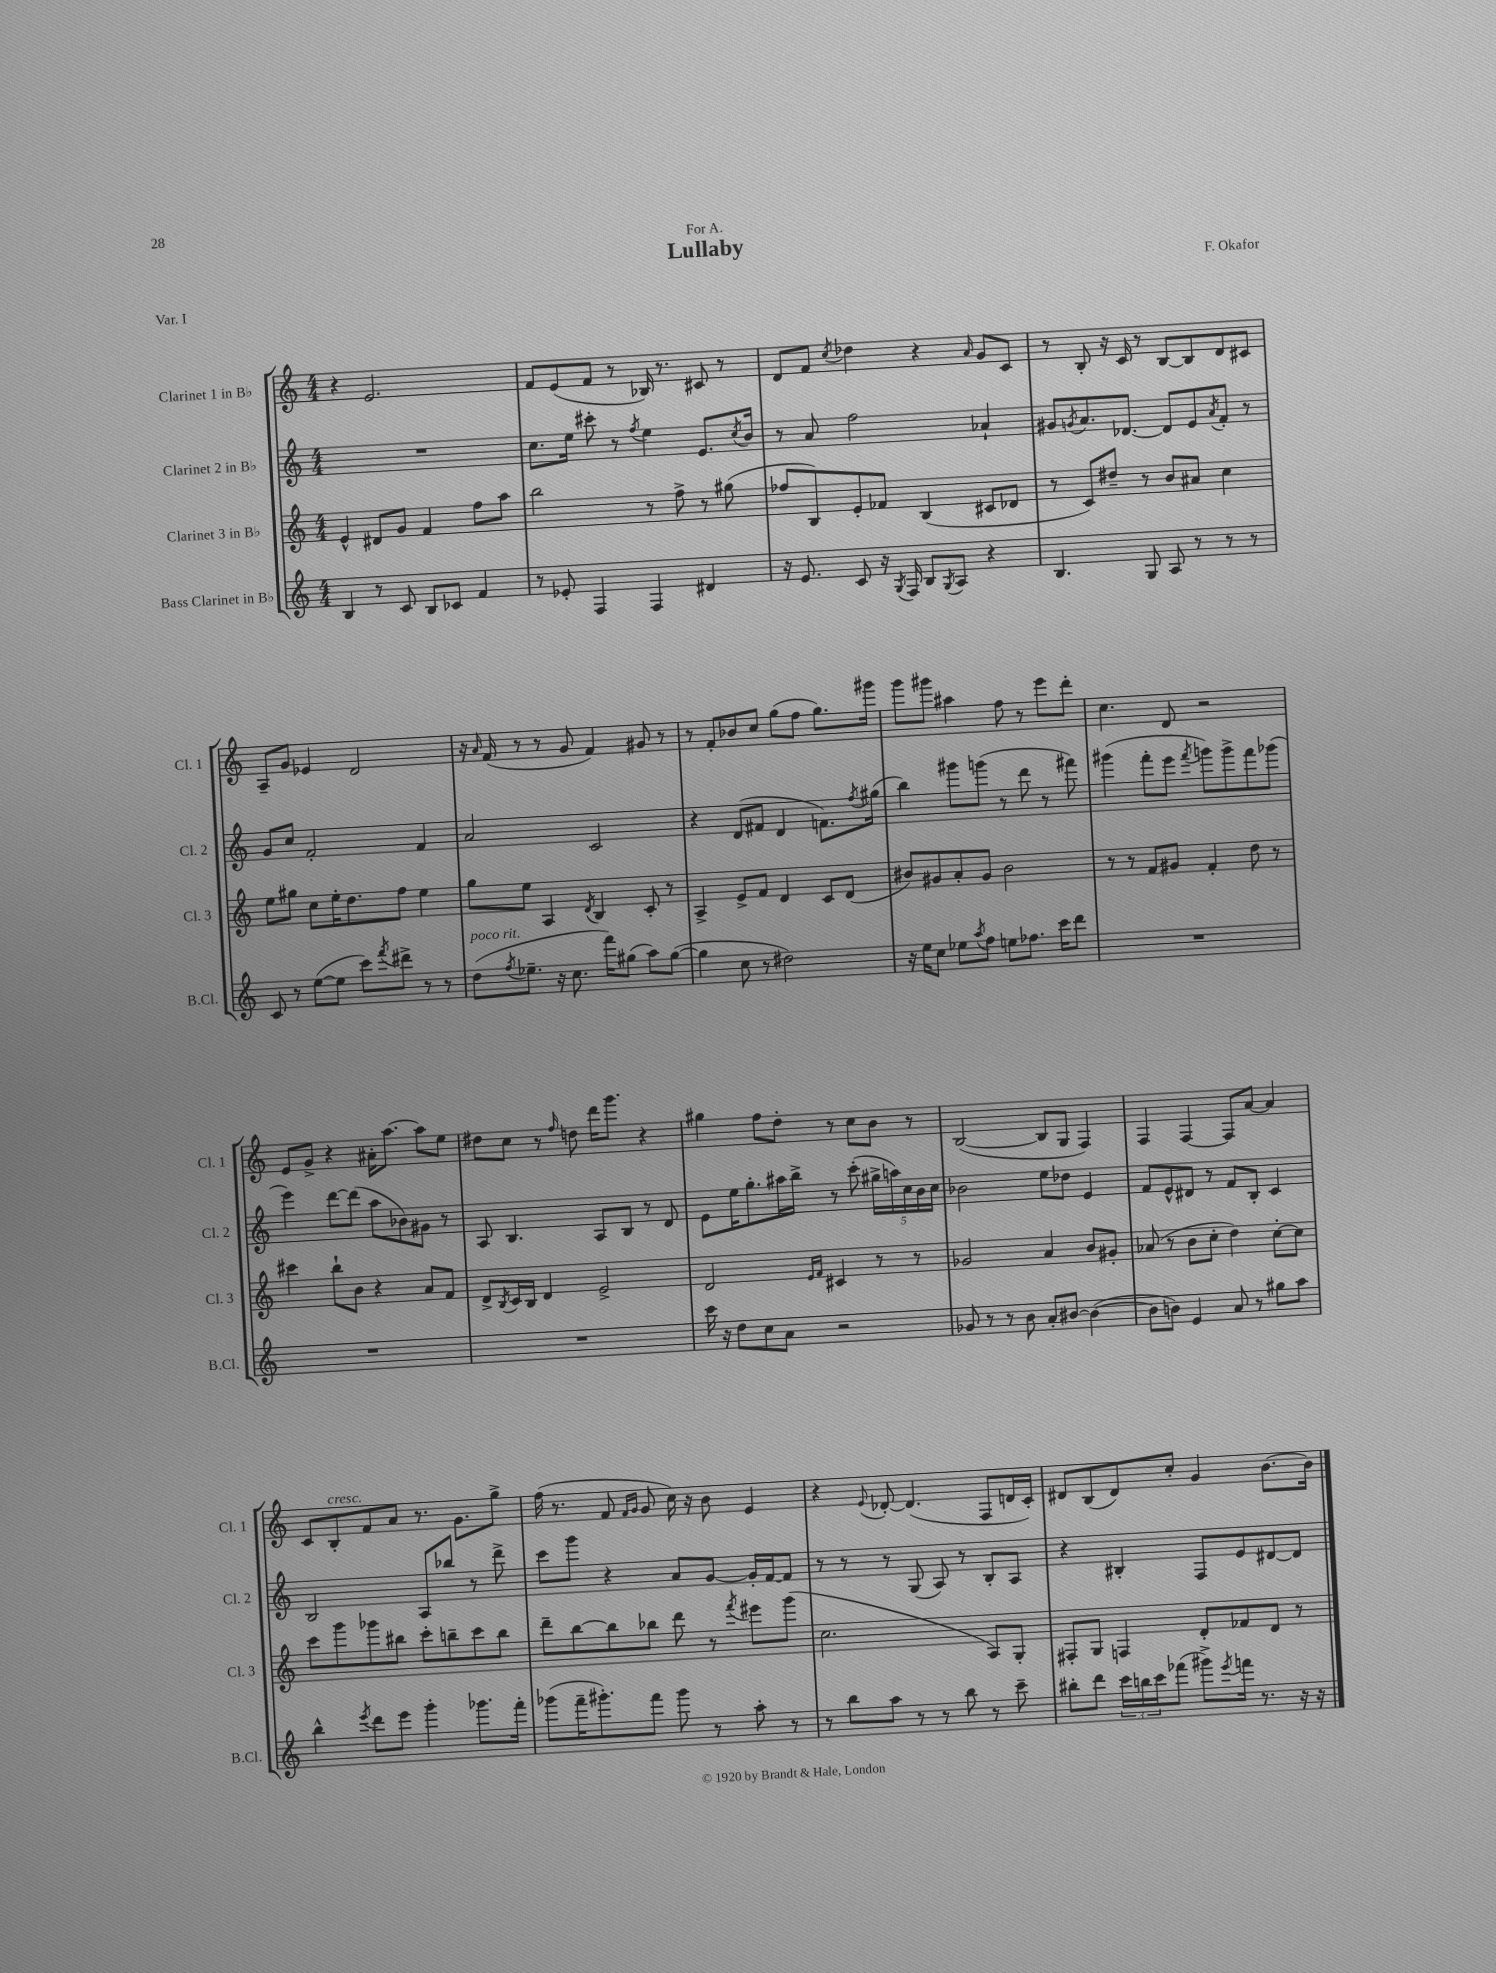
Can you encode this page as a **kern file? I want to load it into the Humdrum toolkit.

**kern	**kern	**kern	**kern
*part4	*part3	*part2	*part1
*staff4	*staff3	*staff2	*staff1
*I"Bass Clarinet in B♭	*I"Clarinet 3 in B♭	*I"Clarinet 2 in B♭	*I"Clarinet 1 in B♭
*I'B.Cl.	*I'Cl. 3	*I'Cl. 2	*I'Cl. 1
*clefG2	*clefG2	*clefG2	*clefG2
*k[]	*k[]	*k[]	*k[]
*M4/4	*M4/4	*M4/4	*M4/4
=1	=1	=1	=1
4B/	4e^^/	1r	4r
8r	8d#X/L	.	2.e/
8c/	8g/J	.	.
8B/L	4f/	.	.
8c-X/J	.	.	.
4f/	8ff\L	.	.
.	8aa\J	.	.
=2	=2	=2	=2
8r	2bb\	8.cc\L	8f/L
8e-X'/	.	.	(8e/
.	.	16ee\Jk	.
4F/	.	8ccc#X'\	8f/J
.	.	8r	8r
.	.	8qff/	.
4F/	8r	4ee\	16B-X/)
.	.	.	8.r
.	8ff^\	.	.
4d#X/	8r	8.e/L	8c#X/
.	(8gg#X\	.	8r
.	.	8qcc/	.
.	.	16b/Jk	.
=3	=3	=3	=3
16r	8ff-X/L	8r	8d/L
8.e/	.	.	.
.	8B/)	8a/	8f/J
.	.	.	8qcc/
8c/	8e'/	2ff\	4dd-X\
16r	8f-X/J	.	.
8qG/	.	.	.
16F/	.	.	.
8B/L	(4B/	.	4r
8qG/	.	.	.
8A/J	.	.	.
.	.	.	16qqa/
4r	8c#X/L	4a-X`/	8g/L
.	8d-X/J	.	8c/J
=4	=4	=4	=4
4.B/	8r	8g#X/L	8r
.	.	8qgn/	.
.	8c/L)	8.a/	8B'/
.	8dd#X~/J	.	16r
.	.	[8.d-X/J	16c/
8G/	8r	.	8r
8A/	8b/L	8d-/L]	[8B/L
8r	8a#X/J	8e/	8B/]
.	.	8qa/	.
8r	4cc\	8f'/J	8d/
8r	.	8r	8c#X/J
!!LO:LB:g=z
=5	=5	=5	=5
8c/	8ee\L	8g/L	8A~/L
8r	8gg#X\J	8cc/J	8g/J
([8ee\L	8cc\L	2f'/	4e-X/
8ee\J]	16ee'\K	.	.
.	8.dd\	.	.
8ccc\L)	.	.	2d/
8qfff/	.	.	.
8ddd#X^\J	8ff\J	.	.
8r	4ee\	4f/	.
8r	.	.	.
=6	=6	=6	=6
!LO:TX:a:i:t=poco rit.	!	!	!
(8dd\L	8gg\L	2a/	16r
.	.	.	16qqa/
.	.	.	(16f/
8qff/	.	.	.
8.ee-X~\J	8ee\J	.	8r
.	4A/	.	8r
16r	.	.	.
8.cc\	.	.	8g/
.	8qd/	.	.
.	4B/	2c/	4f/)
16fff\KL)	.	.	.
(8gg#X\J	.	.	.
8aa\L)	8c'/	.	8g#X/
([8gg#\J	8r	.	8r
=7	=7	=7	=7
4gg#\]	4A^/	4r	8r
.	.	.	8f'/L
8cc\	8e^/L	(8d/L	8b-X/
8r	8f/J	8f#X/J	8cc/J
2dd#X\)	4d/	4d/	(8gg\L
.	.	.	8ff\J
.	8c/L	8.fn\L)	8.gg\L)
.	(8d/J	.	.
.	.	8qff/	.
.	.	(16gg#X\Jk	16ggg#X\Jk
=8	=8	=8	=8
16r	8b#X/L)	4bb\)	8ggg\L
16ee\KL	.	.	.
8cc\J	8g#X/	.	8ggg#X\J
8ee-X\L	8a'/	8ggg#X\L	4aa#X\
8qaa/	.	.	.
8ff\J	8g#/J	(8gggn\J	.
8een\L	2b#\	8r	8ff\
8.ff-X\J	.	8ddd\	8r
.	.	8r	8eee\L
16ccc\KL	.	.	.
8ddd\J	.	8fff#X\)	8ddd'\J
=9	=9	=9	=9
1r	8r	(4ggg#X\	4.cc\
.	8r	.	.
.	8f/L	8fff'\L	.
.	8g#X/J	8eee\J	8d/
.	.	8qfff/	.
.	4f'/	8gggn\L)	2r
.	.	8ggg^\	.
.	8dd\	8fff\	.
.	8r	(8ggg-X\J	.
!!LO:LB:g=z
=10	=10	=10	=10
1r	4ccc#X\	4eee\)	8e/L
.	.	.	8g^/J
.	8bb`\L	[8ddd\L	4r
.	8b\J	(8ddd\J]	.
.	4r	8aa\L	16a#X'\KL
.	.	.	[8.aa\J
.	.	8b-X\)	.
.	8a/L	8g#X\J	8aa\L]
.	8f/J	8r	8ee\J
=11	=11	=11	=11
1r	8d^/L	8A/	8dd#X\L
.	8qB/	.	.
.	16c/L	4.B/	8cc\J
.	16B/JJ	.	.
.	4d/	.	8r
.	.	.	16qqff/
.	.	.	8ddn\
.	2e^/	8A/L	16ddd\KL
.	.	.	8.ggg\J
.	.	8B/J	.
.	.	8r	4r
.	.	8d/	.
=12	=12	=12	=12
16ccc\	2d/	8e\L	4gg#X\
16r	.	.	.
8dd\L	.	16ee\K	.
.	.	8.gg'\	.
8cc\	.	.	8ff\L
8a\J	.	16aa#X\L	8dd'\J
.	.	16bb^\JJ	.
.	16qqe/LL	.	.
.	16qqf/JJ	.	.
2r	4c#X/	8r	8r
.	.	(8ccc'\	8cc\L
.	8r	20gg#X^\LL	8b\J
.	.	20aan\)	.
.	.	20cc\	.
.	8r	.	8r
.	.	20b\	.
.	.	20cc\JJ	.
=13	=13	=13	=13
8g-X/	2g-X/	2b-X\	([2B/
8r	.	.	.
8r	.	.	.
8b\	.	.	.
8a'/L	4a/	8ee\L	8B/L]
[8b#X/J	.	8dd-X\J	8G/J
(4b#\_	8b/L	4e/	4F/)
.	8g#X'/J	.	.
=14	=14	=14	=14
8b#\L]	(8a-X/	8f/L	4F/
8bn\J)	8r	8e^^/	.
4e/	8b\L	8d#X/J	[4F/
.	8cc'\J	8r	.
8a/	4dd\)	8f/L	8F/L]
8r	.	8B'/J	[8a/J
8gg#X\L	[8cc'\L	4c/	4a/]
8aa\J	8cc\J]	.	.
!!LO:LB:g=z
=15	=15	=15	=15
4bb^^\	8ccc\L	2B/	8c/L
!	!	!	!LO:TX:a:i:t=cresc.
.	8ggg\	.	8B'/
8qeee/	.	.	.
8ddd\L	8ggg-X\	.	8f/
8eee\J	8bb#X\J	.	8a/J
4ggg'\	8ccc'\L	8A/L	8.r
.	8bbn~\	8bb-X/J	.
.	.	.	8.g\L
8.ggg-X\L	8ccc\	8r	.
.	8bb\J	8ddd^\	8gg^\J
16fff'\Jk	.	.	.
=16	=16	=16	=16
(8ggg-X\L	8ddd~\L	8ccc\L	(16ff\
.	.	.	8.r
16fff~\K	[8bb\	8ggg\J	.
8.ggg#X'\)	.	.	.
.	8bb\]	4r	8f/
.	.	.	16qqf/LL
.	.	.	16qqg/JJ
8fff\J	8bb-X\J	.	8g/
8ggg#\	8ddd\	8a/L	16cc\)
.	.	.	16r
8r	8r	[8g/J	8b\
.	8qfff/	.	.
8aa'\	8eee#X\L	16g'/LL]	4e/
.	.	[16f/J	.
8r	(8ggg\J	8f/J]	.
=17	=17	=17	=17
8r	2.cc\	8r	4r
8bb\L	.	8r	.
.	.	.	8qqe/
8aa\J	.	8r	[8d-X'/
8r	.	(8G/	(4.d-/]
8r	.	8A/)	.
8bb\	.	8r	.
8r	8A/L)	8B'/L	8F/L
8ccc~\	8G'/J	8A/J	16dn/L
.	.	.	16c'/JJ)
=18	=18	=18	=18
8bb#X'\L	8F#X'/L	4r	8d#X/L
8ddd\J	8G/J	.	(8B/
24ccc\LL	4Fn/	4B#X'/	8d#/)
24bbn\	.	.	.
24ccc\J	.	.	.
(8fff-X\J	.	.	8cc'/J
8ggg#X^\L)	8d'/L	8F/L	4g/
8qeee/	.	.	.
16fffn\Jk	8f-X/	8e/	.
8.r	.	.	.
.	8d/J	[8d#X/	[8.b\L
16r	8r	8d#/J]	.
16r	.	.	16b\Jk]
==	==	==	==
*-	*-	*-	*-
